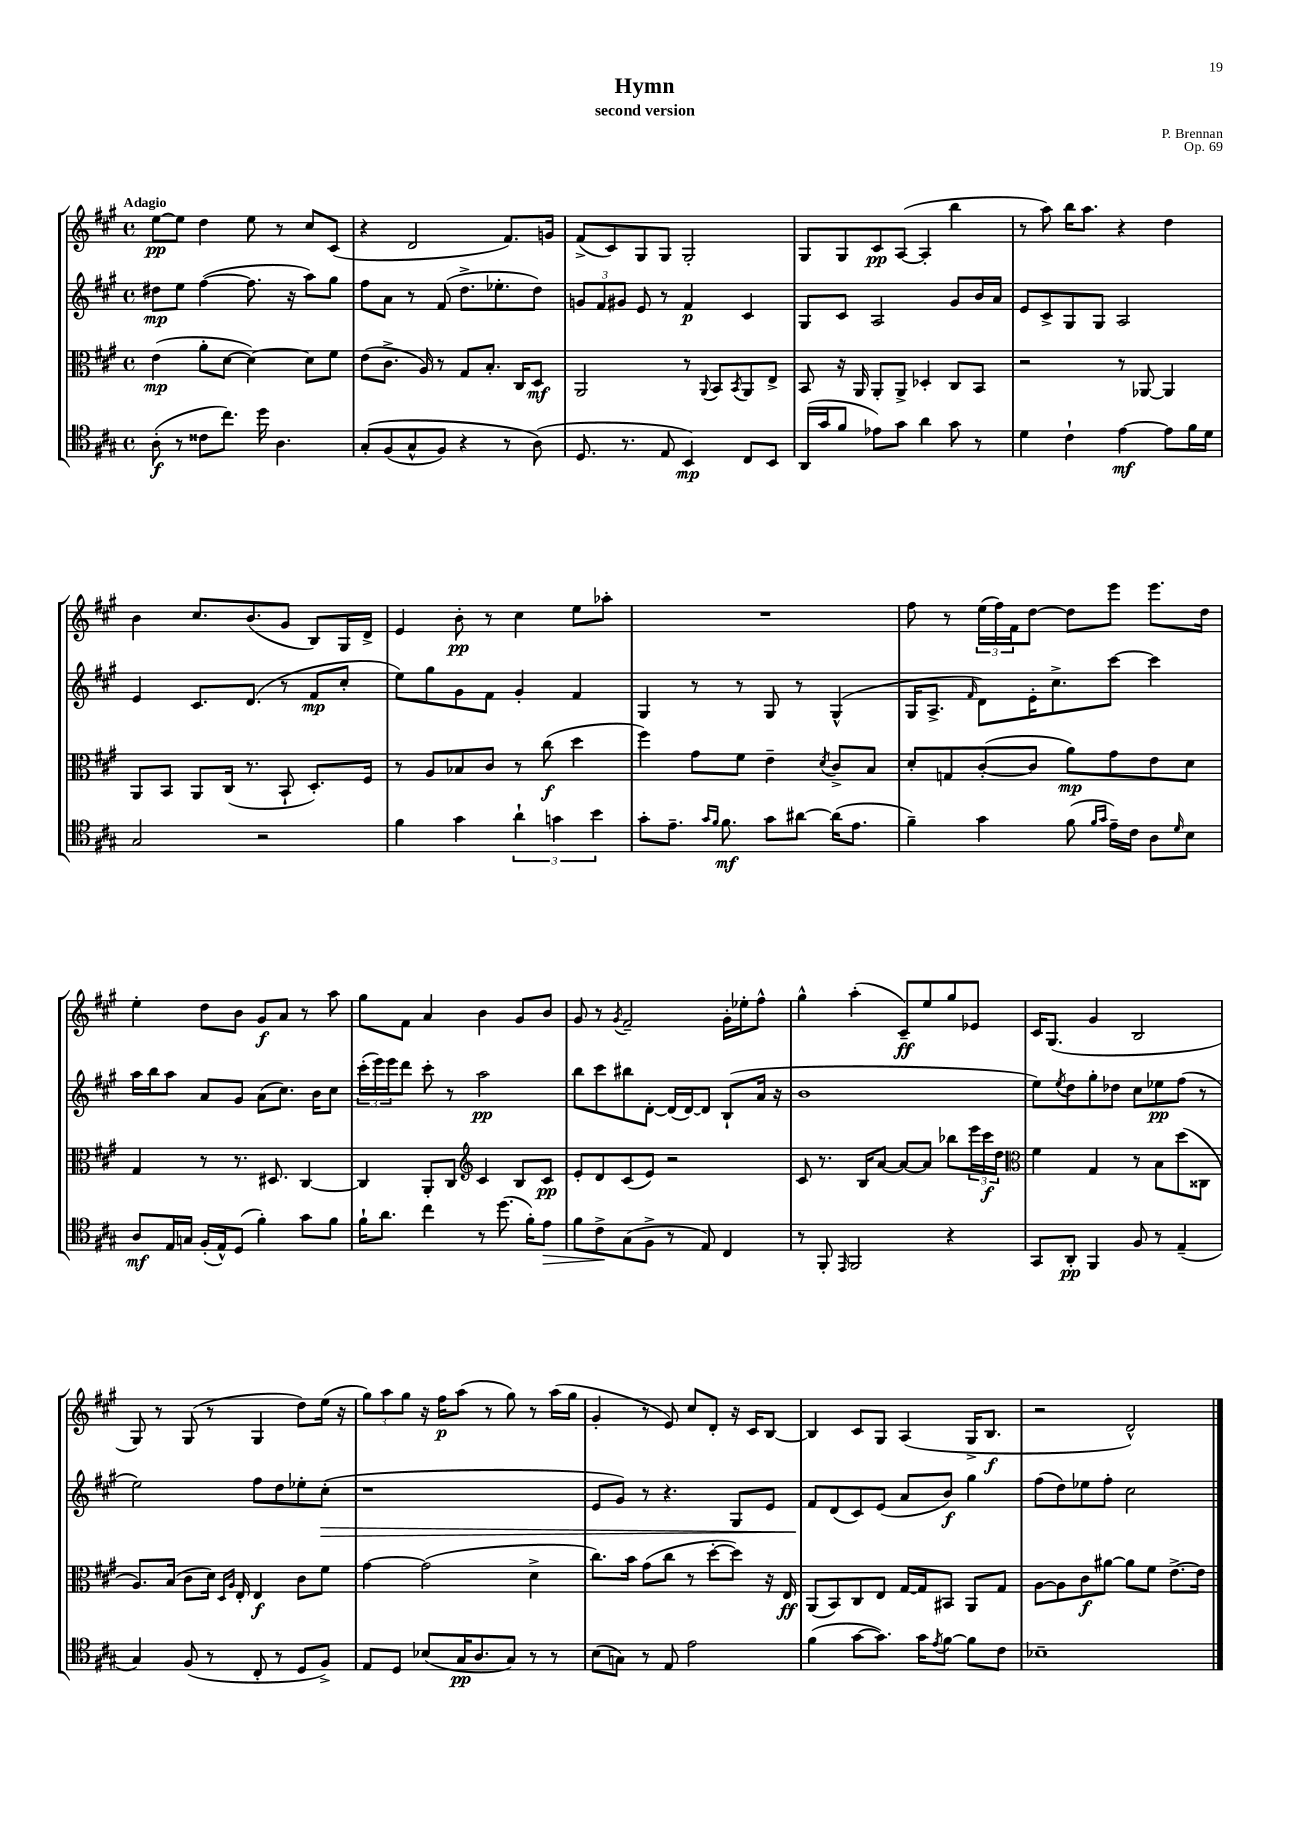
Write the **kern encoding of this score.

**kern	**kern	**kern	**kern
*staff4	*staff3	*staff2	*staff1
*clefC4	*clefC3	*clefG2	*clefG2
*k[f#c#g#]	*k[f#c#g#]	*k[f#c#g#]	*k[f#c#g#]
*M4/4	*M4/4	*M4/4	*M4/4
*met(c)	*met(c)	*met(c)	*met(c)
(8A'	(4e	8dd#	[8ee
8r	.	8ee	8ee]
8c##	8a'	([4ff#	4dd
8.cc#)	[8d	.	.
.	4d_)	8.ff#]	8ee
16dd	.	.	.
4.A	.	.	8r
.	.	16r	.
.	8d]	8aa)	8cc#
.	8f#	8gg#	(8c#
=	=	=	=
&(8G#'	(8e	8ff#	4r
(8F#	8.c#^	8a	.
8G#^^	.	8r	2d
.	16A)	.	.
8F#)	8r	(8f#	.
4r	8G#	8.dd^	.
.	8.B'	.	.
.	.	8.ee-'	.
8r	.	.	8.f#)
.	16C#	.	.
(8A&)	8D	8dd)	.
.	.	.	16g
=	=	=	=
8.D	2AA	12g	(8f#^
.	.	12f#	.
.	.	.	8c#)
.	.	12g#	.
8.r	.	.	.
.	.	8e	8G#
8E	.	8r	8G#
4BB)	8r	4f#	2G#'
.	8qqAA	.	.
.	8BB	.	.
.	8qBB	.	.
8C#	8AA	4c#	.
8BB	8E^	.	.
=	=	=	=
(16AA	8BB	8G#	8G#
16g#	.	.	.
8f#	16r	8c#	8G#
.	16AA	.	.
8e-)	8AA'	2A	8c#
8g#	8AA^	.	([8A
4a	4D-'	.	4A']
8g#	8C#	8g#	4bb
8r	8BB	16b	.
.	.	16a	.
=	=	=	=
4d	2r	8e	8r
.	.	8c#^	8aa)
4c#`	.	8G#	16bb
.	.	.	8.aa
.	.	8G#	.
[4e	8r	2A	4r
.	[8AA-	.	.
8e]	4AA-]	.	4dd
16f#	.	.	.
16d	.	.	.
=	=	=	=
2G#	8AA	4e	4b
.	8BB	.	.
.	8AA	8.c#	8.cc#
.	(16C#	.	.
.	8.r	(8.d	(8.b
2r	.	.	.
.	8BB`	8r	8g#
.	8.D')	8f#	8B)
.	.	8cc#'	16G#
.	16F#	.	16d^
=	=	=	=
4f#	8r	8ee)	4e
.	8A	8gg#	.
4g#	8B-	8g#	8b'
.	8c#	8f#	8r
6a`	8r	4g#'	4cc#
.	(8cc#	.	.
6g	.	.	.
.	4dd	4f#	8ee
6b	.	.	.
.	.	.	8aa-'
=	=	=	=
8g#'	4ff#)	4G#	1r
8.e~	.	.	.
.	8g#	8r	.
16qqg#	.	.	.
16qqf#	.	.	.
8.f#	.	.	.
.	8f#	8r	.
8g#	4e~	8G#	.
[8a#	.	8r	.
.	8qd	.	.
(16a#]	8c#^	(4G#^^	.
8.e	.	.	.
.	8B	.	.
=	=	=	=
4f#~)	8d'	16G#	8ff#
.	.	8.A^	.
.	8G	.	8r
.	.	16qqf#	.
4g#	([8c#'	8d)	(24ee
.	.	.	24ff#)
.	.	.	24f#
.	8c#]	16e'	[8dd
.	.	8.cc#^	.
(8f#	8a)	.	8dd]
16qqf#	.	.	.
16qqg#	.	.	.
16e~)	8g#	[8ccc#	8eee
16c#	.	.	.
8A	8e	4ccc#]	8.eee
16qqd	.	.	.
8B	8d	.	.
.	.	.	16dd
=	=	=	=
8A	4G#	16aa	4ee'
.	.	16bb	.
16E	.	8aa	.
16G	.	.	.
(16F#'	8r	8a	8dd
16E^^)	.	.	.
(8D	8.r	8g#	8b
4f#')	.	(8a	8g#
.	8.D#	.	.
.	.	8.cc#)	8a
8g#	[4C#	.	8r
.	.	16b	.
8f#	.	8cc#	8aa
=	=	=	=
16f#`	4C#]	(24ccc#'	8gg#
.	.	24eee)	.
8.a	.	.	.
.	.	24eee	.
.	.	8ddd	8f#
4cc#	8AA'	8ccc#'	4a
.	8C#	8r	.
*	*clefG2	*	*
8r	4c#	2aa	4b
(8.dd	.	.	.
.	8B	.	8g#
16f#')	.	.	.
8e	8c#	.	8b
=	=	=	=
8f#	8e'	8bb	8g#
8c#^	8d	8ccc#	8r
.	.	.	8qg#
(8G#	(8c#	8bb#	2f#~
8F#^	8e)	[8d'	.
8r	2r	(16d]	.
.	.	[16d)	.
8E)	.	8d]	.
4C#	.	(8B`	16g#'
.	.	.	16ee-'
.	.	16a	8ff#^^
.	.	16r	.
=	=	=	=
8r	8c#	1b	4gg#^^
8FF#'	8.r	.	.
16qqEE	.	.	.
2FF#	.	.	(4aa'
.	16B	.	.
.	[8a	.	.
.	8a_	.	8c#~)
.	8a]	.	8ee
4r	8bb-	.	8gg#
.	24eee	.	8e-
.	24ccc#	.	.
.	24dd	.	.
=	=	=	=
*	*clefC3	*	*
8GG#	4f#	8ee)	16c#
.	.	.	(8.G#
.	.	8qee	.
8AA'	.	8dd	.
4FF#	4G#	8gg#'	4g#
.	.	8dd-	.
8F#	8r	8cc#	2B
8r	8B	8ee-	.
(4E~	(8dd	(8ff#	.
.	8C##	8r	.
=	=	=	=
4G#)	8.A)	2ee)	8G#)
.	.	.	8r
.	(16B	.	.
(8F#	8c#	.	(8G#
8r	16d)	.	8r
.	16qqD	.	.
.	16qqA	.	.
.	16E'	.	.
8C#'	4E	8ff#	4G#
8r	.	8dd	.
8D	8c#	8ee-'	8dd)
8F#^)	8f#	(8cc#'	(16ee
.	.	.	16r
=	=	=	=
8E	[4g#	1r	12gg#)
.	.	.	12aa
8D	.	.	.
.	.	.	12gg#
(8B-	(2g#]	.	16r
.	.	.	16ff#
16G#	.	.	(8aa
8.A	.	.	.
.	.	.	8r
8G#)	.	.	8gg#)
8r	4d^	.	8r
8r	.	.	(16aa
.	.	.	16gg#
=	=	=	=
(8B	8.cc#)	8e	4g#'
8G)	.	8g#)	.
.	16b	.	.
8r	(8g#	8r	8r
8E	8cc#	4.r	8e)
2e	8r	.	8cc#
.	[8dd'	.	8d'
.	8dd])	8G#	16r
.	.	.	16c#
.	16r	8e	[8B
.	16E	.	.
=	=	=	=
(4f#	(8AA	8f#	4B]
.	8BB)	(8d	.
[8g#	8C#	8c#)	8c#
8.g#])	8E	(8e	8G#
.	[16G#	8a	(4A
16g#	16G#]	.	.
8qe	.	.	.
[8f#	8BB#	8b)	.
8f#]	8AA	4gg#	16G#^
.	.	.	8.B
8c#	8G#	.	.
=	=	=	=
1B-~	[8A	(8ff#	2r
.	8A]	8dd)	.
.	8c#	8ee-	.
.	[8a#	8ff#'	.
.	8a#]	2cc#	2d^^)
.	8f#	.	.
.	[8.e^	.	.
.	16e]	.	.
==	==	==	==
*-	*-	*-	*-
